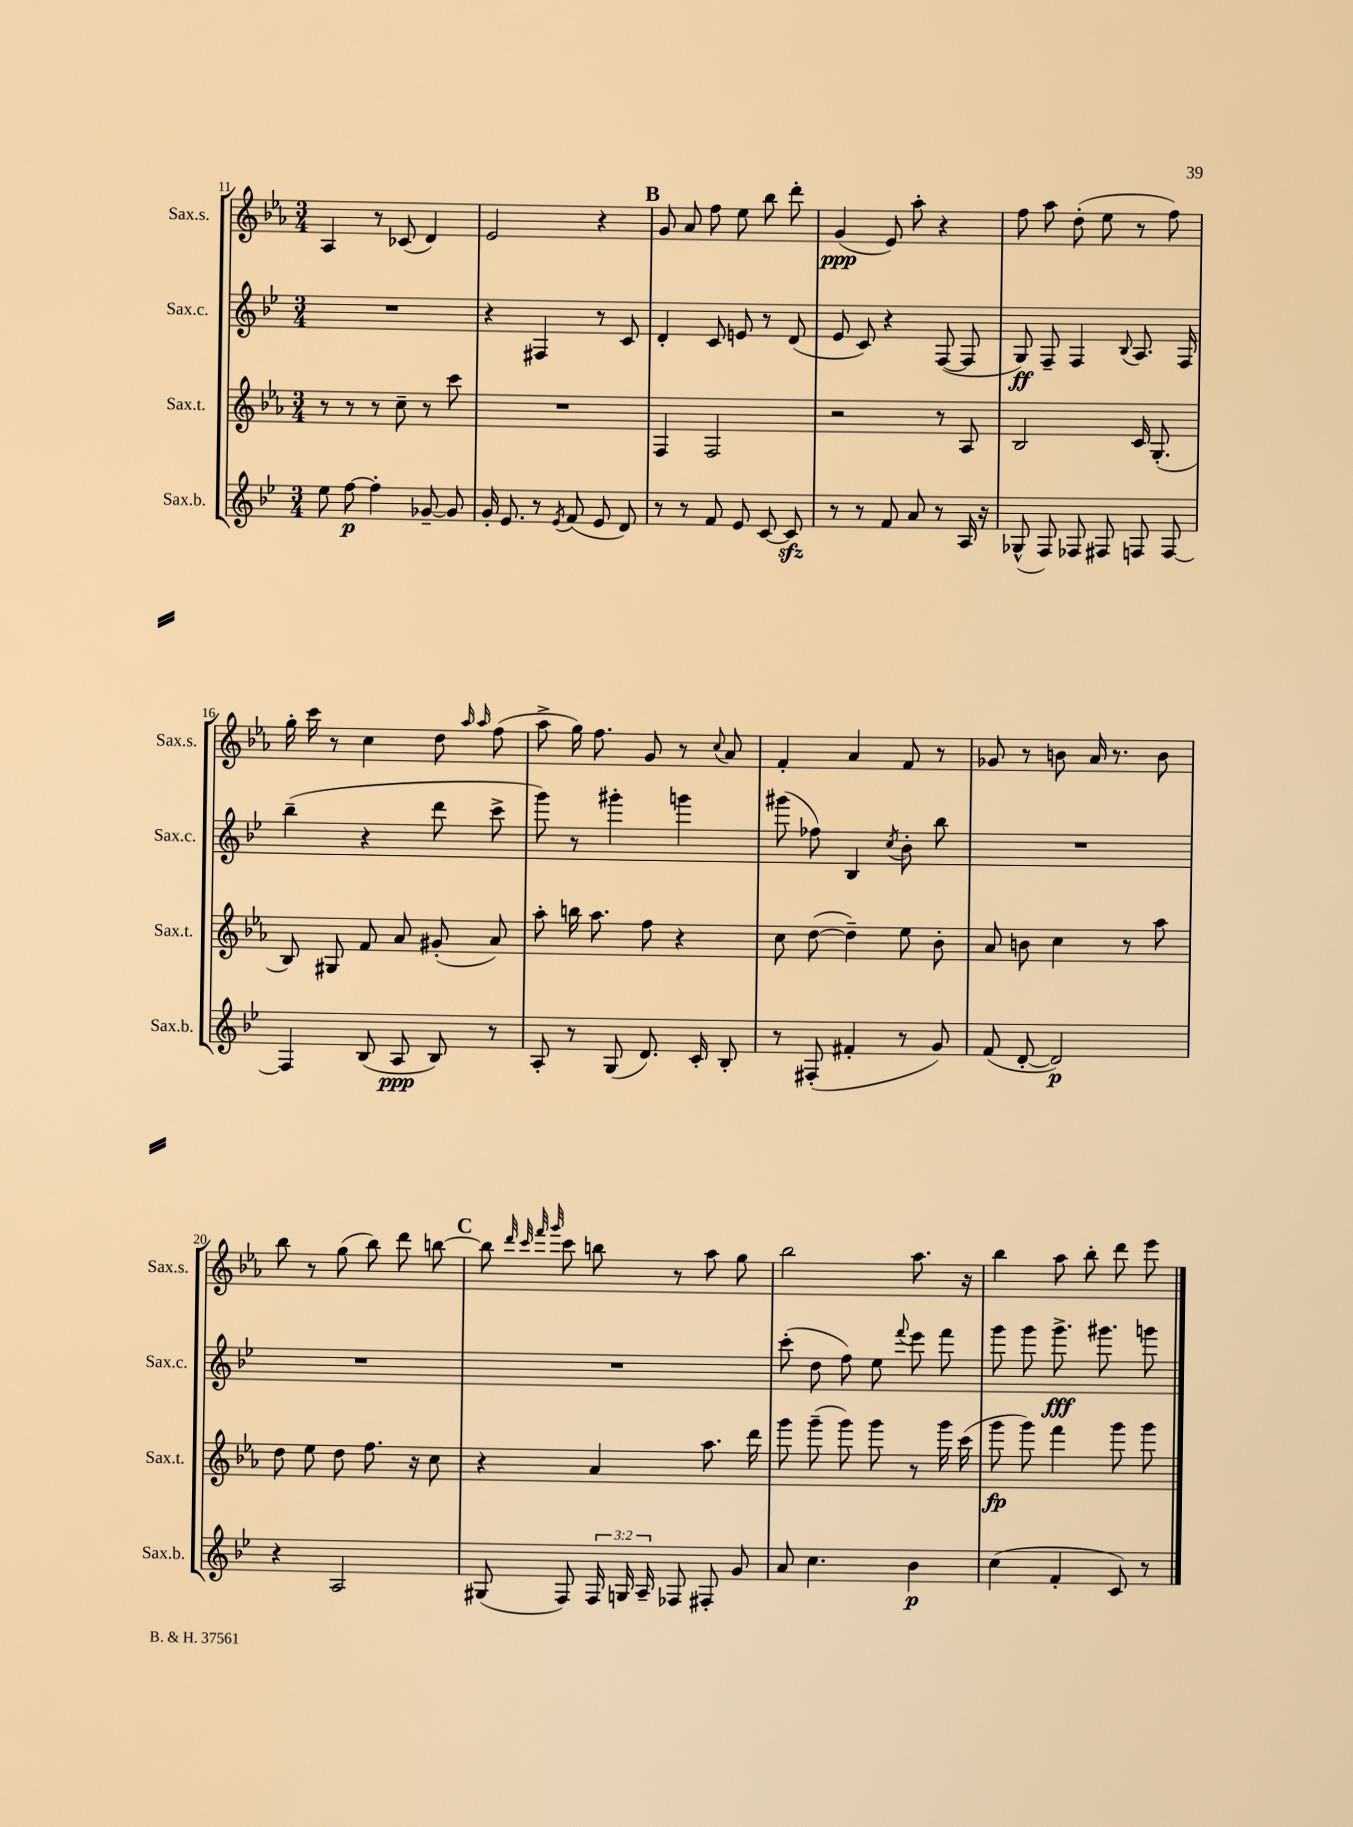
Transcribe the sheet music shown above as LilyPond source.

<<
\new StaffGroup <<
\new Staff = "s0" \with { instrumentName = "Sax.s." shortInstrumentName = "Sax.s." } {
    \clef treble \key ees \major \numericTimeSignature \time 3/4
    \autoBeamOff aes4 r8 ces'8( d'4) |
    ees'2 r4 |
    \mark \markup { \bold "B" } g'8 aes'8 f''8 ees''8 bes''8 d'''8-. |
    g'4\ppp( ees'8) aes''8-. r4 |
    f''8 aes''8 d''8-.( ees''8 r8 f''8) |
    g''16-. c'''16 r8 c''4 d''8 \grace { aes''16 aes''16 } f''8( |
    aes''8-> g''16) f''8. g'8 r8 \appoggiatura { c''8 } aes'8 |
    f'4-. aes'4 f'8 r8 |
    ges'8 r8 b'8 aes'16 r8. b'8 |
    bes''8 r8 g''8( bes''8) d'''8 b''8~ |
    \mark \markup { \bold "C" } b''8 \grace { d'''32 c'''32 f'''32 g'''32 } c'''8 b''8 r8 aes''8 g''8 |
    bes''2 aes''8. r16 |
    bes''4 aes''8 bes''8-. d'''8 ees'''8 \bar "|." |
}
\new Staff = "s1" \with { instrumentName = "Sax.c." shortInstrumentName = "Sax.c." } {
    \clef treble \key bes \major \numericTimeSignature \time 3/4
    \autoBeamOff R2. |
    r4 fis4 r8 c'8 |
    \mark \markup { \bold "B" } d'4-. c'8 e'8 r8 d'8( |
    ees'8 c'8) r4 f8~( f8 |
    g8\ff) f8-- f4 \appoggiatura { bes8 } a8. f16 |
    bes''4--( r4 d'''8 c'''8-> |
    g'''8) r8 gis'''4-. g'''4 |
    gis'''8( fes''8) bes4 \acciaccatura { c''8 } bes'8-. bes''8 |
    R2. |
    R2. |
    \mark \markup { \bold "C" } R2. |
    c'''8-.( d''8 f''8) ees''8 \appoggiatura { f'''8 } ees'''8 f'''8 |
    g'''8 g'''8 g'''8.->\fff gis'''8. g'''8 \bar "|." |
}
\new Staff = "s2" \with { instrumentName = "Sax.t." shortInstrumentName = "Sax.t." } {
    \clef treble \key ees \major \numericTimeSignature \time 3/4
    \autoBeamOff r8 r8 r8 c''8-- r8 c'''8 |
    R2. |
    \mark \markup { \bold "B" } f4 f2 |
    r2 r8 aes8 |
    bes2 c'16 g8.-.( |
    bes8) gis8 f'8 aes'8 gis'8-.( aes'8) |
    aes''8-. b''16 aes''8. f''8 r4 |
    c''8 d''8~( d''4--) ees''8 bes'8-. |
    aes'8 b'8 c''4 r8 aes''8 |
    d''8 ees''8 d''8 f''8. r16 c''8 |
    \mark \markup { \bold "C" } r4 aes'4 aes''8. d'''16 |
    g'''8 g'''8--( g'''8) g'''8 r8 g'''16 c'''16( |
    g'''8\fp g'''8) f'''4 g'''8 g'''8 \bar "|." |
}
\new Staff = "s3" \with { instrumentName = "Sax.b." shortInstrumentName = "Sax.b." } {
    \clef treble \key bes \major \numericTimeSignature \time 3/4 \override Staff.TupletNumber.text = #tuplet-number::calc-fraction-text
    \autoBeamOff ees''8 f''8~\p f''4-. ges'8~-- ges'8 |
    g'16-. ees'8. r8 \acciaccatura { ees'8 } f'8( ees'8 d'8) |
    \mark \markup { \bold "B" } r8 r8 f'8 ees'8 c'8~ c'8\sfz |
    r8 r8 f'8 a'8 r8 a16 r16 |
    ges8-^( f8) fes8 fis8 f8 f8~ |
    f4 bes8( a8\ppp bes8) r8 |
    a8-. r8 g8( d'8.) c'16-. bes8-. |
    r8 fis8-.( fis'4-. r8 g'8) |
    f'8( d'8~-. d'2\p) |
    r4 a2 |
    \mark \markup { \bold "C" } gis8( f8) \tuplet 3/2 { f16 g16 a16-- } fes8 fis8-. g'8 |
    a'8 c''4. bes'4\p |
    c''4( f'4-. c'8) r8 \bar "|." |
}
>>
>>
\layout { \context { \Score currentBarNumber = #11 } }
